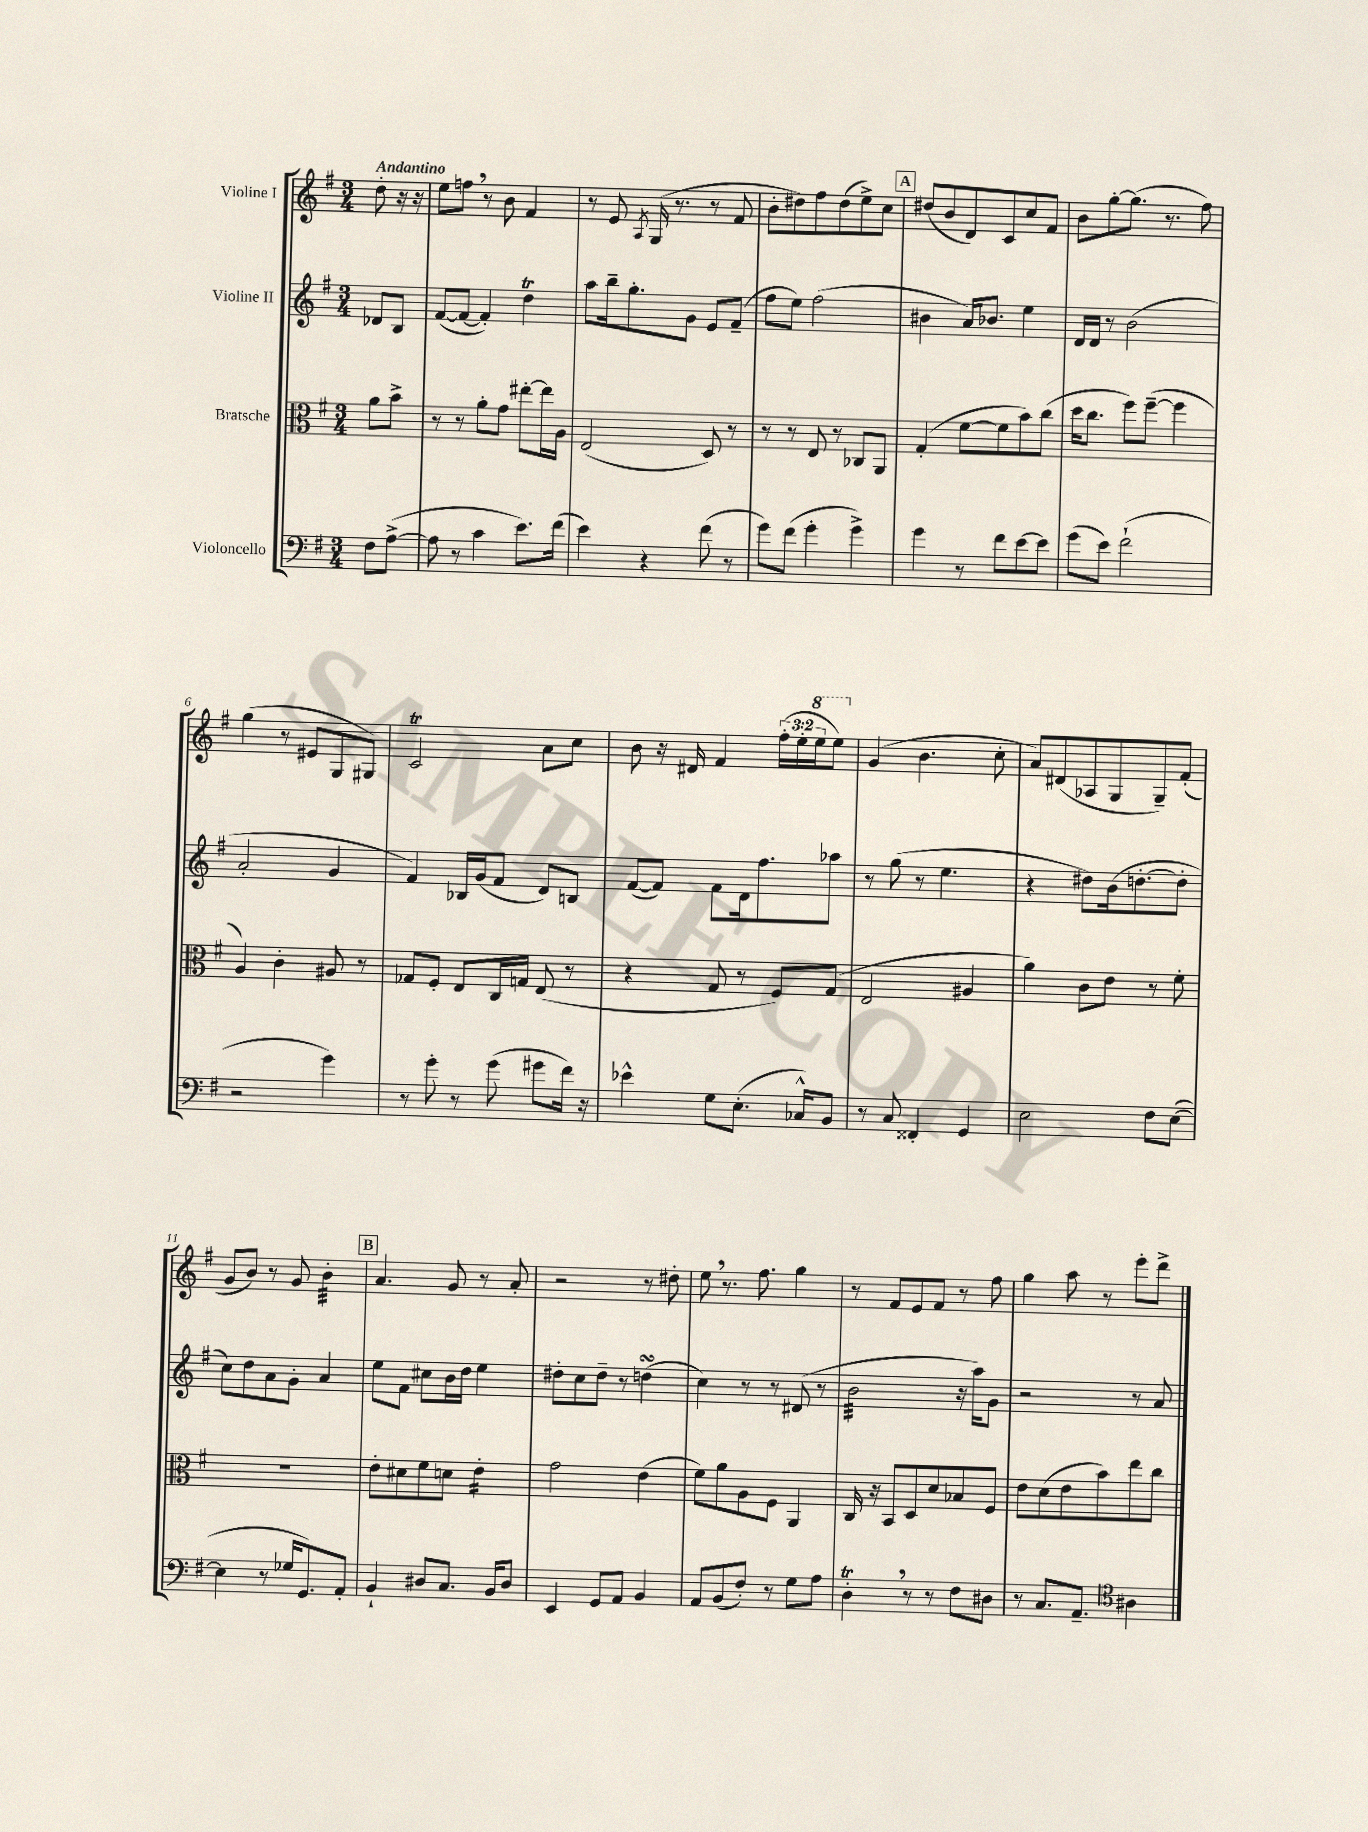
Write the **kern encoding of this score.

**kern	**kern	**kern	**kern
*staff4	*staff3	*staff2	*staff1
*clefF4	*clefC3	*clefG2	*clefG2
*k[f#]	*k[f#]	*k[f#]	*k[f#]
*M3/4	*M3/4	*M3/4	*M3/4
8F#	8a	8d-	8dd'
([8A^	8b^	8B	16r
.	.	.	16r
=	=	=	=
8A]	8r	([8f#	8ee
8r	8r	8f#_	8ff
4c	8a'	4f#'])	8r
.	8g	.	8b
8.e)	[8ee#'	4dd	4f#
.	16ee#]	.	.
(16f#	16A	.	.
=	=	=	=
4e)	(2E	8aa	8r
.	.	16bb~	8e
.	.	8.gg'	.
.	.	.	8qA
4r	.	.	(16G
.	.	.	8.r
.	.	8g	.
(8f#	8D)	8e	8r
8r	8r	(8f#~	8f#
=	=	=	=
8g)	8r	8ff#	8b'
(8f#	8r	8ee)	8dd#)
4g'	8E	(2ff#	8ff#
.	8r	.	(8dd#
4g^)	8C-	.	8ee^)
.	8AA	.	8cc
=	=	=	=
4g	(4G'	4b#	(8dd#
.	.	.	8b
8r	[8f#	16a)	8d)
.	.	8.b-	.
8f#	8f#]	.	8c
[8e	8b)	4ee	8cc
8e]	(8cc	.	8f#
=	=	=	=
(8g	16dd	16d	8b
.	8.cc	16d	.
8e)	.	8r	[8gg'
(2f#`	8ff#)	(2b	(8.gg]
.	([8ff#~	.	.
.	.	.	8.r
.	4ff#]	.	.
.	.	.	8ff#)
=	=	=	=
2r	4A)	2a'	(4gg
.	4c'	.	8r
.	.	.	8e#
4g)	8A#	4g	8G
.	8r	.	8G#)
=	=	=	=
8r	8G-	4f#)	2c
8g'	8F#'	.	.
8r	8E	16B-	.
.	.	(16g	.
(8g	16C	8f#	.
.	16G	.	.
8g#	(8E	8d)	8a
16f#)	8r	8B	8cc
16r	.	.	.
=	=	=	=
4e-^^	4r	([8f#	8b
.	.	8f#])	16r
.	.	.	16d#
8G	8G	8f#	4f#
(8.E'	8r	16d	.
.	.	8.ff#	.
.	8F#)	.	(24ff#'
.	.	.	24ee'
16C-^^)	.	.	.
.	.	.	24eee
8BB	(8G	8aa-	8eee)
=	=	=	=
8r	2E	8r	(4g
8C	.	(8gg	.
4FF##'	.	8r	4.b
.	.	4.ee	.
4GG	4A#	.	.
.	.	.	8cc'
=	=	=	=
2E	4a)	4r	8a)
.	.	.	(8d#
.	8c	8dd#)	8A-
.	8e	(16b	8G
.	.	[8.dd'	.
8F#	8r	.	8G~)
([8E	8f#'	8dd']	(8f#'
=	=	=	=
4E]	2.r	8cc)	8g
.	.	8dd	8b)
8r	.	8a	8r
16G-	.	8g'	8g
8.GG)	.	.	.
.	.	4a	4b'
8AA'	.	.	.
=	=	=	=
4BB`	8e'	8ee	4.a
.	8d#	8f#	.
8D#	8f#	8cc#	.
8.C	8d	16b	8g
.	.	16dd	.
.	4e'	4ee	8r
16BB	.	.	.
8D#	.	.	8a'
=	=	=	=
4EE	2g	8dd#'	2r
.	.	8cc	.
8GG	.	8dd#~	.
8AA	.	8r	.
4BB	(4e	(4dd	8r
.	.	.	8dd#'
=	=	=	=
8AA	8f#)	4cc)	8ee
(8BB	8a	.	8.r
8F#')	8A	8r	.
.	.	.	8.ff#
8r	8F#	8r	.
8G	4AA	(8d#	4gg
8A	.	8r	.
=	=	=	=
4D'	16C	2b	8r
.	16r	.	.
.	8BB	.	8f#
8r	8D	.	8e
8r	8d	.	8f#
8F#	8B-	16r	8r
.	.	16aa)	.
8D#	8F#	8g	8ff#
=	=	=	=
8r	8e	2r	4gg
8.C	(8d	.	.
.	8e	.	8aa
8.AA~	.	.	.
.	8b)	.	8r
*clefC4	*	*	*
4A#	8ee	8r	8eee'
.	8cc	8a	8ddd^
==	==	==	==
*-	*-	*-	*-
